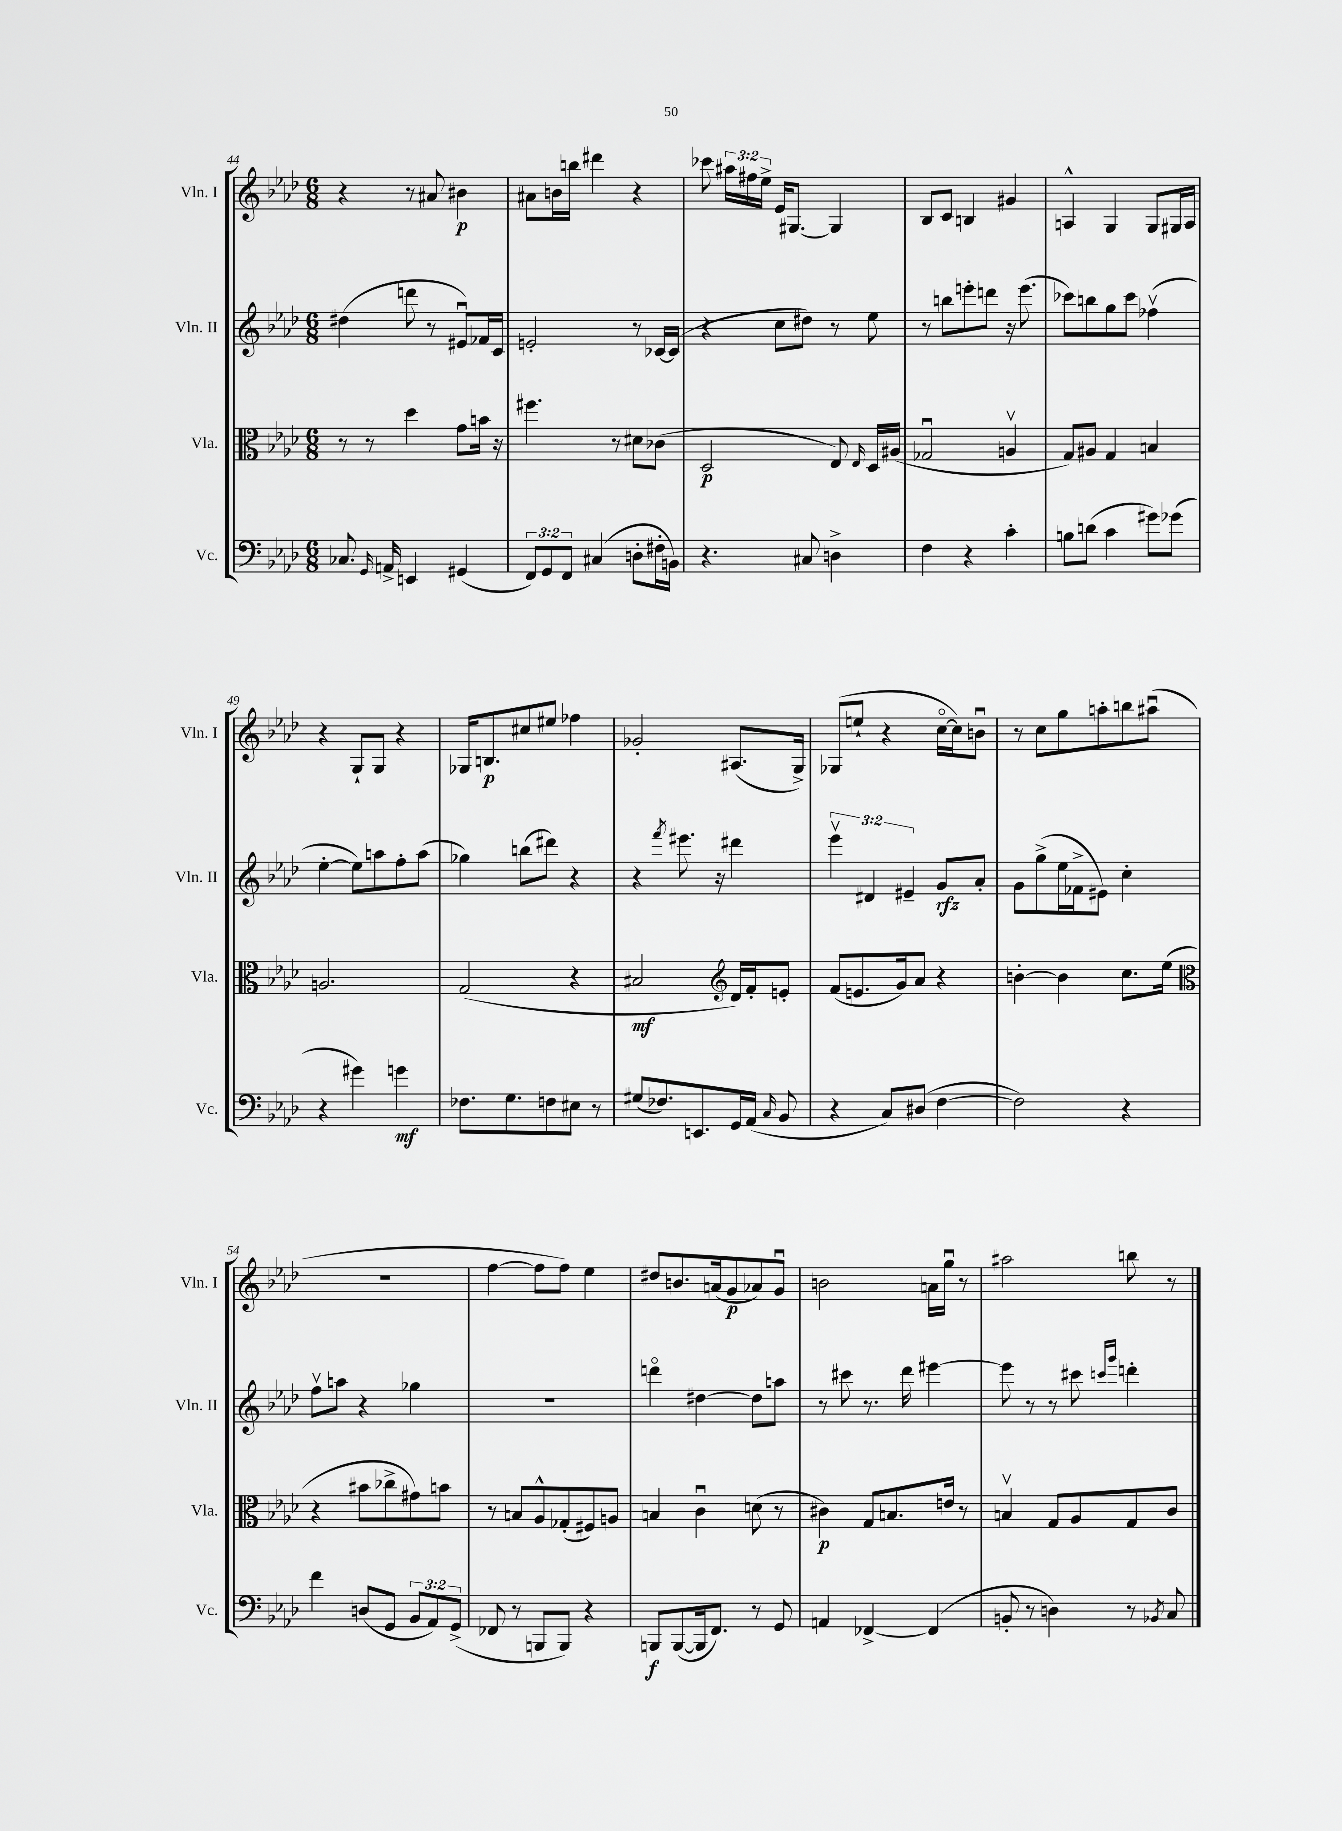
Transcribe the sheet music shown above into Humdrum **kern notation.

**kern	**kern	**kern	**kern
*staff4	*staff3	*staff2	*staff1
*clefF4	*clefC3	*clefG2	*clefG2
*k[b-e-a-d-]	*k[b-e-a-d-]	*k[b-e-a-d-]	*k[b-e-a-d-]
*M6/8	*M6/8	*M6/8	*M6/8
8.C-	8r	(4dd#	4r
.	8r	.	.
16qqGG	.	.	.
16AA^	.	.	.
4EE	4dd-	8ddd	8r
.	.	8r	8a#
(4GG#	8g	8e#u)	4b#
.	16b	16f-	.
.	16r	16c	.
=	=	=	=
12FF)	4.ff#	2e'	8a#
12GG	.	.	.
.	.	.	16b
12FF	.	.	.
.	.	.	16bb
(4C#	.	.	4ddd#
.	8r	.	.
8D'	8d#	8r	4r
16F#'	(8c-	[16c-	.
16BB)	.	(16c-]	.
=	=	=	=
4.r	2D-	4r	8ccc-
.	.	.	24aa#
.	.	.	24ff#
.	.	.	24ee-^
.	.	8cc	16e-
.	.	.	[8.G#
8C#	.	8dd#)	.
4D^	8E-)	8r	4G#]
.	16qqE-	.	.
.	16D-	8ee-	.
.	(16A#	.	.
=	=	=	=
4F	2G-u	8r	8B-
.	.	8bb	8c
4r	.	8eee'	4B
.	.	8ddd	.
4c'	4Av	16r	4g#
.	.	(8.eee	.
=	=	=	=
8B	8G)	8ccc-)	4A^^
(8d	8A#	8bb	.
4c	4G	8gg	4G
.	.	8ccc-	.
8g#)	4B	(4ff-v	8G
(8g-	.	.	16G#
.	.	.	16A
=	=	=	=
4r	2.A	[4ee-'	4r
4g#)	.	8ee-])	8G`
.	.	8aa	8G
4g	.	8ff'	4r
.	.	(8aa	.
=	=	=	=
8.F-	(2G	4gg-)	16G-
.	.	.	8.B
8.G	.	.	.
.	.	(8bb	8cc#
8F	.	8ddd#)	8ee#
8E#	4r	4r	4ff-
8r	.	.	.
=	=	=	=
(8G#	2B#	4r	2g-'
8.F-)	.	.	.
.	.	8qfff	.
.	.	8.eee#	.
8.EE	.	.	.
.	.	16r	.
*	*clefG2	*	*
16GG	16d-)	4ddd#	(8.A#
(16AA-	16f'	.	.
16qqC	.	.	.
8BB-	8e'	.	.
.	.	.	16G^)
=	=	=	=
4r	(8f	6eee-v	(8G-
.	8.e	.	8ee`
.	.	6d#	.
8C)	.	.	4r
.	16g)	.	.
.	.	6e#~	.
(8D#	8a-	.	.
[4F	4r	8g	[16cco
.	.	.	16cc])
.	.	8a-'	8bu
=	=	=	=
2F])	[4b'	8g	8r
.	.	(8gg^	8cc
.	4b]	16ee-	8gg
.	.	16f-^	.
.	.	8e#)	8aa'
4r	8.cc	4cc'	8bb
.	.	.	(8aa#u
.	(16ee-	.	.
=	=	=	=
*	*clefC3	*	*
4f	4r	8ffv	2.r
.	.	8aa	.
(8D	8b#	4r	.
8GG	8cc-^	.	.
12BB-	8g#)	4gg-	.
12AA-)	.	.	.
.	8b	.	.
(12GG^	.	.	.
=	=	=	=
8FF-	8r	2.r	[4ff
8r	8B	.	.
8BBB	8A-^^	.	8ff]
8BBB)	(8G-'	.	8ff)
4r	8F#)	.	4ee-
.	8A	.	.
=	=	=	=
8BBB	4B	4dddo	8dd#
([8BBB	.	.	8.b
16BBB]	4cu	[4dd#	.
8.FF)	.	.	(16a
.	.	.	8g
8r	(8d	8dd#]	8a-)
8GG	8r	8aa	8gu
=	=	=	=
4AA	4c#)	8r	2b
.	.	8ccc#	.
[4FF-^	8G	8.r	.
.	8.B	.	.
.	.	16ddd-	.
(4FF-]	.	[4eee#	16a
.	16e	.	16ggu
.	8r	.	8r
=	=	=	=
8BB'	4Bv	8eee#]	2aa#
8r	.	8r	.
4D)	8G	8r	.
.	8A-	8ccc#	.
.	.	16qqccc	.
.	.	16qqggg	.
8r	8G	4ddd'	8bb
8qBB-	.	.	.
8C	8c	.	8r
==	==	==	==
*-	*-	*-	*-
